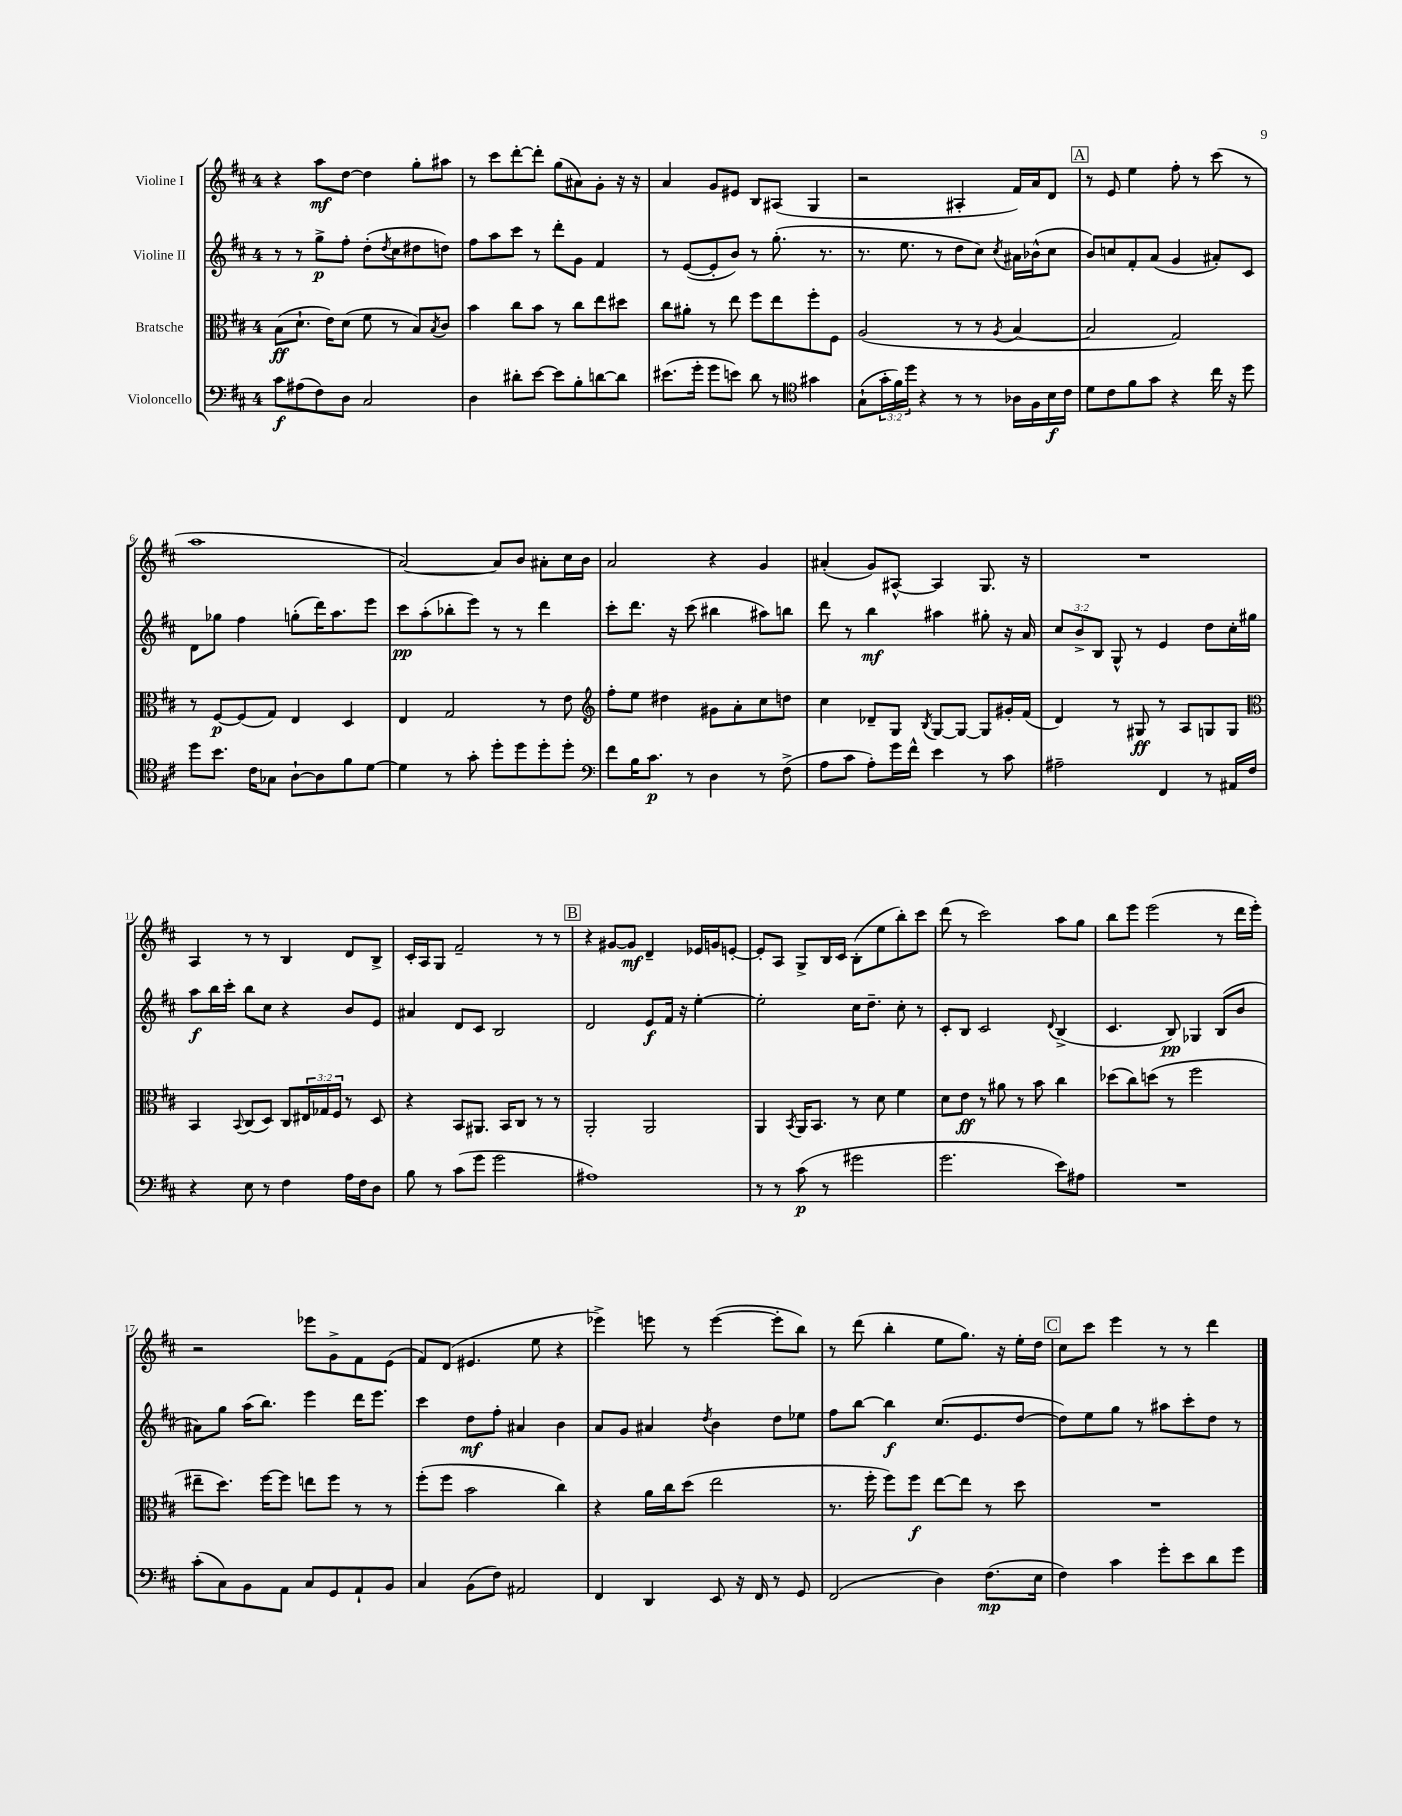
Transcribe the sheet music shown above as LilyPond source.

<<
\new StaffGroup <<
\new Staff = "s0" \with { instrumentName = "Violine I" } {
    \clef treble \key d \major \once \override Staff.TimeSignature.style = #'single-digit \time 4/4
    r4 a''8\mf d''8~ d''4 g''8-. ais''8 |
    r8 cis'''8 d'''8~-. d'''8-. g''8( ais'8) g'8-. r16 r16 |
    a'4 g'8 eis'8 b8 ais8( g4 |
    r2 ais4-. fis'16) a'16 d'8 |
    \mark \markup { \box "A" } r8 e'8 e''4 fis''8-. r8 cis'''8( r8 |
    a''1 |
    a'2~) a'8 b'8 ais'8-. cis''16 b'16 |
    a'2 r4 g'4 |
    ais'4-.( g'8) ais8~-^ ais4 g8. r16 |
    R1 |
    a4 r8 r8 b4 d'8 b8-> |
    cis'16-. a16 g8 fis'2-- r8 r8 |
    \mark \markup { \box "B" } r4 gis'8~ gis'8\mf d'4-- ees'16 g'16 e'8~-. |
    e'8-. a8 g8-> b16 cis'16 b8-.( e''8 b''8-.) cis'''8 |
    d'''8( r8 cis'''2) a''8 g''8 |
    b''8 e'''8 e'''2( r8 d'''16 e'''16-.) |
    r2 ees'''8 g'8-> fis'8 e'8( |
    fis'8) d'8( eis'4. e''8 r4 |
    ees'''4->) e'''8 r8 e'''4~( e'''8-. b''8) |
    r8 d'''8( b''4-. e''8 g''8.) r16 e''16-. d''16 |
    \mark \markup { \box "C" } cis''8 cis'''8 e'''4 r8 r8 d'''4 \bar "|." |
}
\new Staff = "s1" \with { instrumentName = "Violine II" } {
    \clef treble \key d \major \once \override Staff.TimeSignature.style = #'single-digit \time 4/4 \override Staff.TupletNumber.text = #tuplet-number::calc-fraction-text
    r8 r8 g''8->\p fis''8-. d''8-.( \acciaccatura { d''8 } cis''8 dis''8 d''8) |
    fis''8 a''8 cis'''8 r8 d'''8-. g'8 fis'4 |
    r8 e'8~( e'8-. b'8) r8 g''8.-.( r8. |
    r8. e''8. r8 d''8 cis''8) \acciaccatura { cis''8 } ais'16 bes'16-^( cis''8 |
    \mark \markup { \box "A" } b'8) c''8 fis'8-. a'8( g'4 ais'8-.) cis'8 |
    d'8 ges''8 fis''4 g''8-.( d'''16) a''8. e'''8 |
    cis'''8\pp a''8-.( bes''8-. e'''8) r8 r8 d'''4 |
    cis'''8-. d'''8. r16 cis'''8( bis''4 ais''8) b''8 |
    d'''8 r8 b''4\mf ais''4 gis''8-. r16 a'16 |
    \tuplet 3/2 { cis''8 b'8-> b8 } g8-^ r8 e'4 d''8 cis''16-. gis''16 |
    a''8\f b''16 cis'''16-. b''8 cis''8 r4 b'8 e'8 |
    ais'4 d'8 cis'8 b2 |
    \mark \markup { \box "B" } d'2 e'8\f fis'16 r16 e''4~-. |
    e''2-. cis''16 d''8.-- cis''8-. r8 |
    cis'8-. b8 cis'2 \appoggiatura { d'8 } b4->( |
    cis'4. b8\pp) ges4 b8( b'8 |
    ais'8) g''8 a''16( b''8.) e'''4 d'''16 e'''8. |
    cis'''4 d''8\mf fis''8-. ais'4 b'4 |
    a'8 g'8 ais'4 \acciaccatura { d''8 } b'4 d''8 ees''8 |
    fis''8 b''8~ b''4\f cis''8.( e'8. d''8~ |
    \mark \markup { \box "C" } d''8) e''8 g''8 r8 ais''8 cis'''8-. d''8 r8 \bar "|." |
}
\new Staff = "s2" \with { instrumentName = "Bratsche" } {
    \clef alto \key d \major \once \override Staff.TimeSignature.style = #'single-digit \time 4/4 \override Staff.TupletNumber.text = #tuplet-number::calc-fraction-text
    b8\ff( d'8.-! e'16) d'8( fis'8 r8 b8) \acciaccatura { b8 } cis'8 |
    b'4 cis''8 b'8 r8 cis''8 e''8 dis''8 |
    cis''8 ais'8-. r8 e''8 fis''8 e''8 fis''8-. fis8 |
    a2( r8 r8 \acciaccatura { a8 } b4~ |
    \mark \markup { \box "A" } b2 g2) |
    r8 fis8~\p fis8( g8) e4 d4 |
    e4 g2 r8 e'8 |
    \clef treble fis''8-. e''8 dis''4 gis'8 a'8-. cis''8 d''8 |
    cis''4 des'8-- g8 \acciaccatura { b8 } g8~ g8~ g8 gis'16-. fis'16( |
    d'4) r8 gis8\ff r8 a8 g8 g8 |
    \clef alto b,4 \appoggiatura { b,8 } cis8( d8) cis8 \tuplet 3/2 { eis16 ges16 fis16 } r8 d8 |
    r4 b,8 ais,8. b,16 cis8 r8 r8 |
    \mark \markup { \box "B" } a,2-. a,2 |
    a,4 \acciaccatura { b,8 } a,16 b,8. r8 d'8 fis'4 |
    d'8 e'8\ff r8 ais'8 r8 b'8 cis''4 |
    des''8( cis''8) d''8( r8 fis''2 |
    eis''8-- d''8.) fis''16~ fis''8 e''8 fis''8 r8 r8 |
    fis''8-.( fis''8 b'2 cis''4) |
    r4 a'16 cis''16 d''8( e''2 |
    r8. fis''16-. fis''8) fis''8\f e''8~ e''8 r8 d''8 |
    \mark \markup { \box "C" } R1 \bar "|." |
}
\new Staff = "s3" \with { instrumentName = "Violoncello" } {
    \clef bass \key d \major \once \override Staff.TimeSignature.style = #'single-digit \time 4/4 \override Staff.TupletNumber.text = #tuplet-number::calc-fraction-text
    cis'8\f ais8( fis8) d8 cis2 |
    d4 dis'8-. e'8~ e'8 b8-. d'8~ d'8 |
    eis'8.( g'16-. g'8 e'8) d'8 r8 \clef tenor gis'4 |
    g8-!( \tuplet 3/2 { g'16-. fis'16) d''16 } r4 r8 r8 aes16 fis16 b16\f cis'16 |
    \mark \markup { \box "A" } d'8 cis'8 fis'8 g'8 r4 cis''16 r16 d''8 |
    d''8 b'8. cis'16 ges8 a8~-! a8 fis'8 d'8~ |
    d'4 r8 g'8-. d''8-. d''8 d''8-. d''8-. |
    \clef bass fis'8 b16 cis'8.\p r8 d4 r8 fis8->( |
    a8 cis'8 a8-.) g'16 fis'16-^ e'4 r8 cis'8 |
    ais2-- fis,4 r8 ais,16 fis16 |
    r4 e8 r8 fis4 a16 fis16 d8 |
    b8 r8 cis'8( g'8 g'2 |
    \mark \markup { \box "B" } ais1) |
    r8 r8 cis'8\p( r8 gis'2 |
    g'2. e'8) ais8 |
    R1 |
    cis'8-.( cis8) b,8 a,8 cis8 g,8 a,8-! b,8 |
    cis4 b,8( fis8) ais,2 |
    fis,4 d,4 e,8 r16 fis,16 r8 g,8 |
    fis,2( d4) fis8.\mp( e16 |
    \mark \markup { \box "C" } fis4) cis'4 g'8-. e'8 d'8 g'8 \bar "|." |
}
>>
>>
